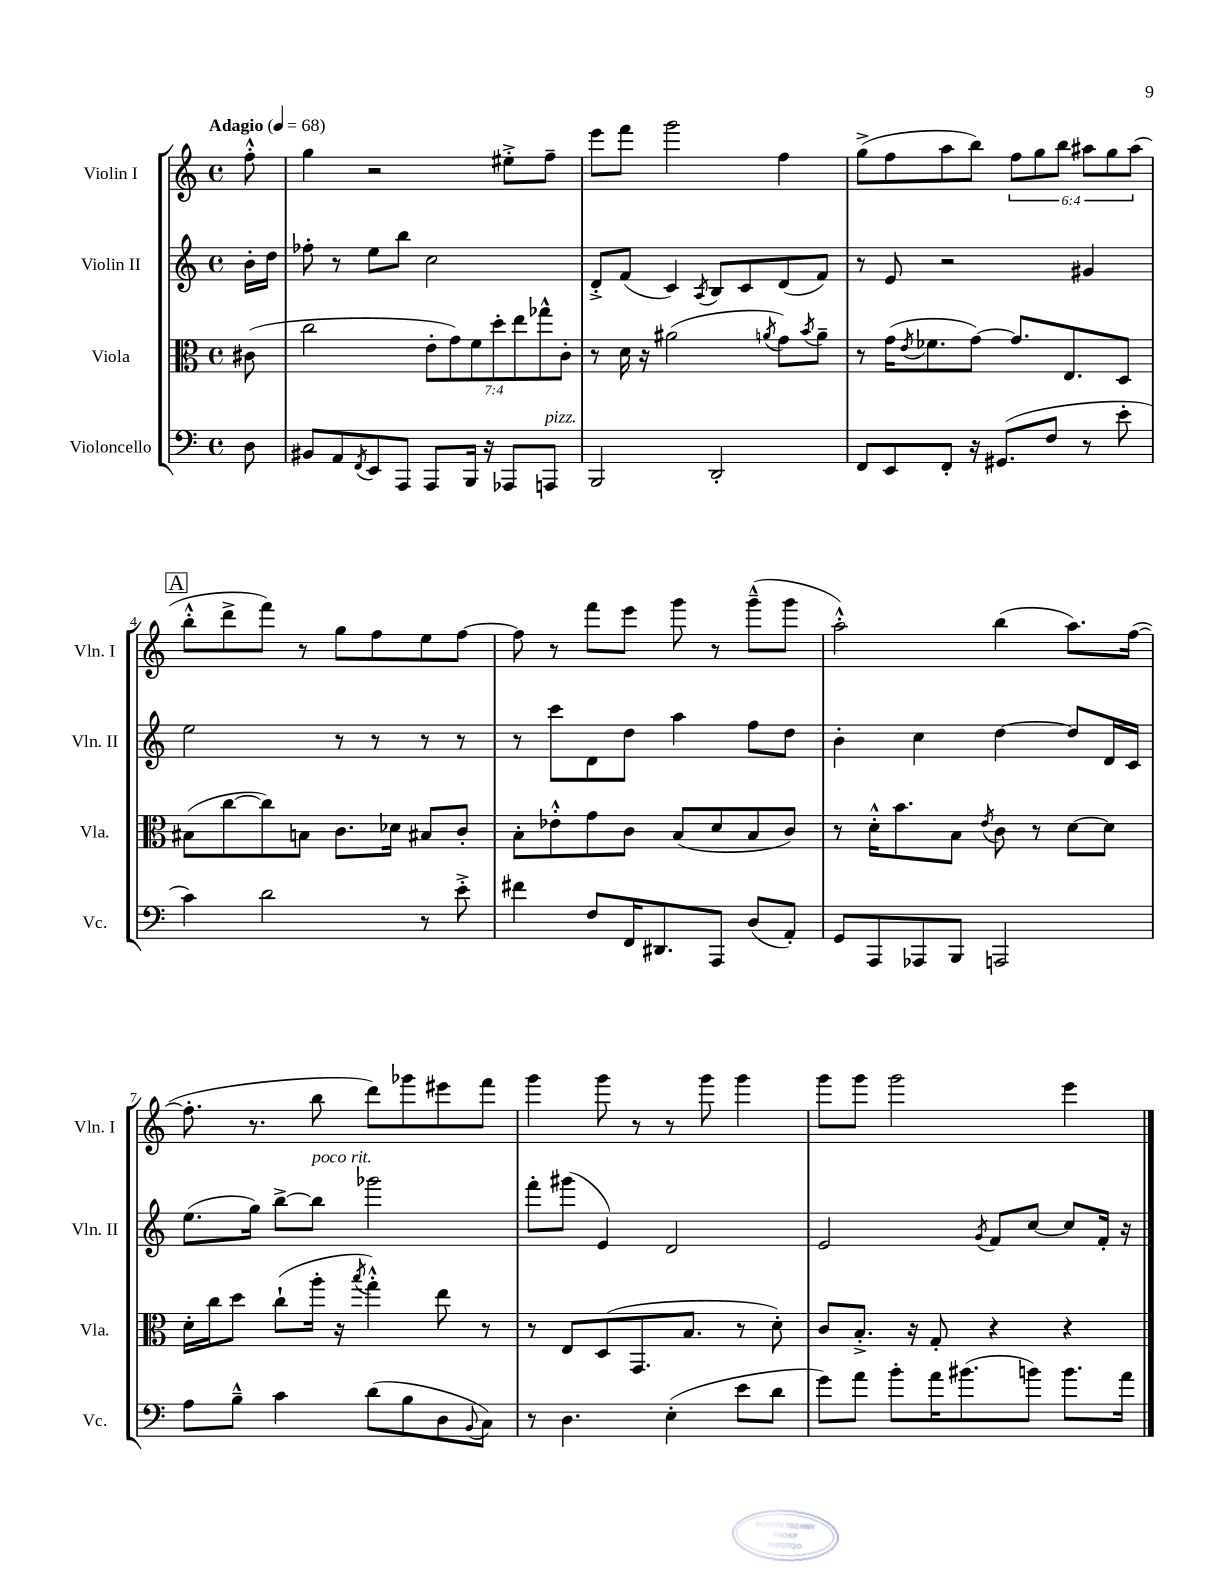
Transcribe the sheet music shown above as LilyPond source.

<<
\new StaffGroup <<
\new Staff = "s0" \with { instrumentName = "Violin I" shortInstrumentName = "Vln. I" } {
    \clef treble \key c \major \defaultTimeSignature \time 4/4 \override Staff.TupletNumber.text = #tuplet-number::calc-fraction-text \partial 8 \tempo "Adagio" 4 = 68
    f''8-.-^ |
    g''4 r2 eis''8-.-> f''8-- |
    e'''8 f'''8 g'''2 f''4 |
    g''8->( f''8 a''8 b''8) \tuplet 6/4 { f''8 g''8 b''8 ais''8 g''8 ais''8( } |
    \mark \markup { \box "A" } b''8-.-^ d'''8-> f'''8) r8 g''8 f''8 e''8 f''8~ |
    f''8 r8 f'''8 e'''8 g'''8 r8 g'''8---^( g'''8 |
    a''2-.-^) b''4( a''8.) f''16~( |
    f''8.-. r8. b''8 d'''8) ges'''8 eis'''8 f'''8 |
    g'''4 g'''8 r8 r8 g'''8 g'''4 |
    g'''8 g'''8 g'''2 e'''4 \bar "|." |
}
\new Staff = "s1" \with { instrumentName = "Violin II" shortInstrumentName = "Vln. II" } {
    \clef treble \key c \major \defaultTimeSignature \time 4/4 \partial 8
    b'16-. d''16 |
    fes''8-. r8 e''8 b''8 c''2 |
    d'8-.-> f'8( c'4) \acciaccatura { a8 } b8 c'8 d'8( f'8) |
    r8 e'8 r2 gis'4 |
    \mark \markup { \box "A" } e''2 r8 r8 r8 r8 |
    r8 c'''8 d'8 d''8 a''4 f''8 d''8 |
    b'4-. c''4 d''4~ d''8 d'16 c'16 |
    e''8.( g''16) b''8~-> b''8^\markup { \italic "poco rit." } ges'''2 |
    f'''8-. gis'''8( e'4) d'2 |
    e'2 \acciaccatura { g'8 } f'8 c''8~ c''8 f'16-. r16 \bar "|." |
}
\new Staff = "s2" \with { instrumentName = "Viola" shortInstrumentName = "Vla." } {
    \clef alto \key c \major \defaultTimeSignature \time 4/4 \override Staff.TupletNumber.text = #tuplet-number::calc-fraction-text \partial 8
    cis'8( |
    c''2 \tuplet 7/4 { e'8-. g'8) f'8 d''8-. e''8 ges''8-^ c'8-. } |
    r8 d'16 r16 ais'2( \acciaccatura { a'8 } g'8) \acciaccatura { b'8 } a'8-- |
    r8 g'16( \acciaccatura { e'8 } fes'8. g'8~) g'8. e8. d8 |
    \mark \markup { \box "A" } bis8( c''8~ c''8) b8 c'8. des'16 bis8 c'8-. |
    b8-. ees'8-.-^ g'8 c'8 b8( d'8 b8 c'8) |
    r8 d'16-.-^ b'8. b8 \acciaccatura { e'8 } c'8 r8 d'8~ d'8 |
    d'16-. c''16 d''8 c''8-!( a''16-. r16 \acciaccatura { b''8 } g''4-.-^) e''8 r8 |
    r8 e8 d8( g,8. b8. r8 d'8-.) |
    c'8 b8.-.-> r16 g8-. r4 r4 \bar "|." |
}
\new Staff = "s3" \with { instrumentName = "Violoncello" shortInstrumentName = "Vc." } {
    \clef bass \key c \major \defaultTimeSignature \time 4/4 \partial 8
    d8 |
    bis,8 a,8 \acciaccatura { f,8 } e,8 a,,8 a,,8 b,,16 r16 aes,,8 a,,8^\markup { \italic "pizz." } |
    b,,2 d,2-. |
    f,8 e,8 f,8-. r16 gis,8.( f8 r8 e'8-. |
    \mark \markup { \box "A" } c'4) d'2 r8 e'8-.-> |
    fis'4 f8 f,16 dis,8. a,,8 d8( a,8-.) |
    g,8 a,,8 aes,,8 b,,8 a,,2 |
    a8 b8---^ c'4 d'8( b8 d8 \appoggiatura { b,8 } c8) |
    r8 d4. e4-.( e'8 d'8 |
    g'8) a'8 b'8-. a'16 bis'8.( b'8) b'8. a'16 \bar "|." |
}
>>
>>
